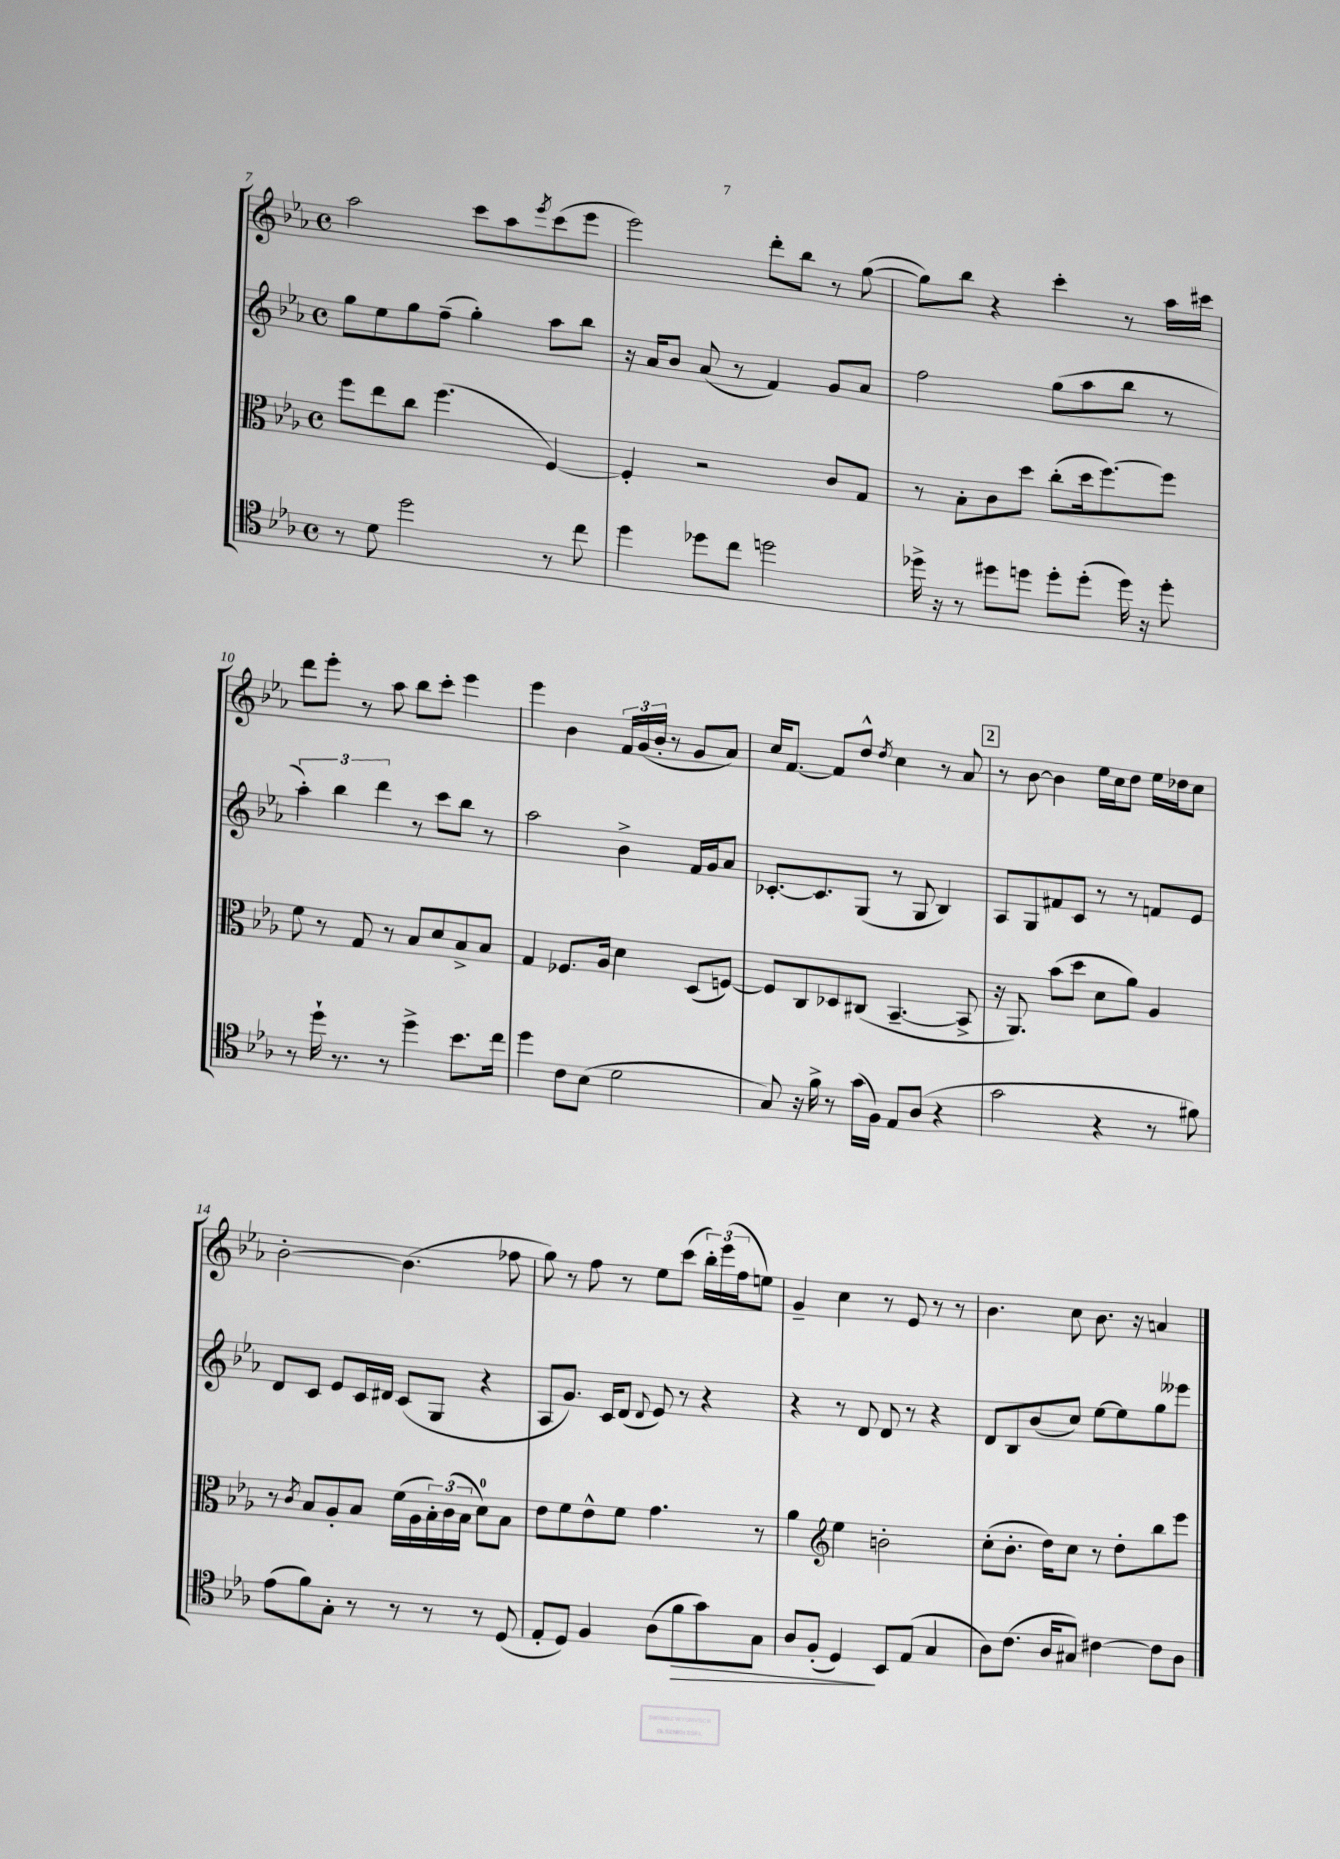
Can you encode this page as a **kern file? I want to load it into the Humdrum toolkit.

**kern	**kern	**kern	**kern
*staff4	*staff3	*staff2	*staff1
*clefC4	*clefC3	*clefG2	*clefG2
*k[b-e-a-]	*k[b-e-a-]	*k[b-e-a-]	*k[b-e-a-]
*M4/4	*M4/4	*M4/4	*M4/4
*met(c)	*met(c)	*met(c)	*met(c)
8r	8ff	8gg	2aa-
8d	8ee-	8ee-	.
2dd	8cc	8gg	.
.	(4.ff	(8ff~	.
.	.	4gg')	8ccc
.	.	.	8aa-
.	.	.	8qeee-
8r	[4F)	8aa-	(8ccc
8cc	.	8bb-	8eee-
=	=	=	=
4dd	4F']	16r	2eee-)
.	.	16a-	.
.	.	8b-	.
8dd-	2r	(8a-	.
8cc	.	8r	.
2dd	.	4f)	8ddd'
.	.	.	8bb-
.	8c	8g	8r
.	8G	8a-	([8gg
=	=	=	=
16dd-^	8r	2ff	8gg])
16r	.	.	.
8r	8B-'	.	8bb-
8dd#	8c	.	4r
8dd	8dd	.	.
8dd'	(8cc'	(8gg	4ccc'
(8dd'	16dd	8aa-	.
.	[8.ff)	.	.
16dd)	.	8bb-	8r
16r	.	.	.
8dd'	8ff]	8r	16aa-
.	.	.	16ccc#
=	=	=	=
8r	8f	6aa-')	8ddd
16dd`	8r	.	8eee-'
.	.	6bb-	.
8.r	.	.	.
.	8G	.	8r
.	.	6ddd	.
8r	8r	.	8aa-
4dd^	8B-	8r	8bb-
.	8d	8ccc	8ccc'
8.b-	8B-^	8bb-	4eee-
.	8B-	8r	.
16cc	.	.	.
=	=	=	=
4dd	4G	2aa-	4eee-
8c	8.F-	.	4b-
(8B-	.	.	.
.	16A-	.	.
2d	4d	4b-^	24f
.	.	.	(24g
.	.	.	24b-'
.	.	.	8r
.	(8D	16f	8g
.	.	16g	.
.	[8F)	8a-	8a-)
=	=	=	=
8G)	8F]	[8.c-'	16cc
.	.	.	[8.f
16r	8C	.	.
16f^	.	8.c-]	.
8r	8D-	.	8f]
(16g	(8C#	(8G	8dd^^
16F)	.	.	.
.	.	.	8qdd
8E-	[4.BB-~	8r	4cc
(8A-	.	8G	.
4r	.	4B-)	8r
.	8BB-^]	.	8a-
=	=	=	=
2g	16r	8A-	8r
.	8.AA-)	.	.
.	.	8G	[8b-
.	(8b-	8f#	4b-]
.	8dd	8c	.
4r	8d	8r	16ee-
.	.	.	16cc
.	8a-)	8r	8dd
8r	4A-	8f	16ee-
.	.	.	16dd-
8f#)	.	8e-	8cc
=	=	=	=
(8e-	8r	8d	[2b-'
.	8qc	.	.
8f)	8B-	8c	.
8G'	8A-'	8e-	.
8r	8B-	16c	.
.	.	16d#	.
8r	(16f	(8c	(4.b-]
.	16A-	.	.
8r	24B-')	8G	.
.	(24c	.	.
.	24B-	.	.
8r	8d)	4r	.
(8D	8B-	.	8ff-
=	=	=	=
8E-'	8e-	8A-	8gg)
8D)	8f	8.g)	8r
4F	8e-^^	.	8ff
.	.	16c	.
.	8f	(8d	8r
.	.	8qqd	.
(8A-	4.g	8e-)	8ee-
8f	.	8r	(8ccc
8g)	.	4r	24bb-')
.	.	.	(24eee-
.	.	.	24ff
8G	8r	.	8ee)
=	=	=	=
8A-	4a-	4r	4g~
(8F'	.	.	.
*	*clefG2	*	*
4D)	4ee-	8r	4cc
.	.	8d	.
8BB-	2b'	8d	8r
(8E-	.	8r	8e-
4G	.	4r	8r
.	.	.	8r
=	=	=	=
8A-)	(8cc'	8d	4.b-
(8.c	8.b-'	8B-	.
.	.	(8b-	.
16A-	16dd)	.	.
8G#)	8cc	8cc)	8cc
[4c#	8r	[8ee-	8.b-
.	8dd'	8ee-]	.
.	.	.	16r
8c#]	8bb-	8gg	4a
8A-	8eee-	8eee--	.
==	==	==	==
*-	*-	*-	*-
